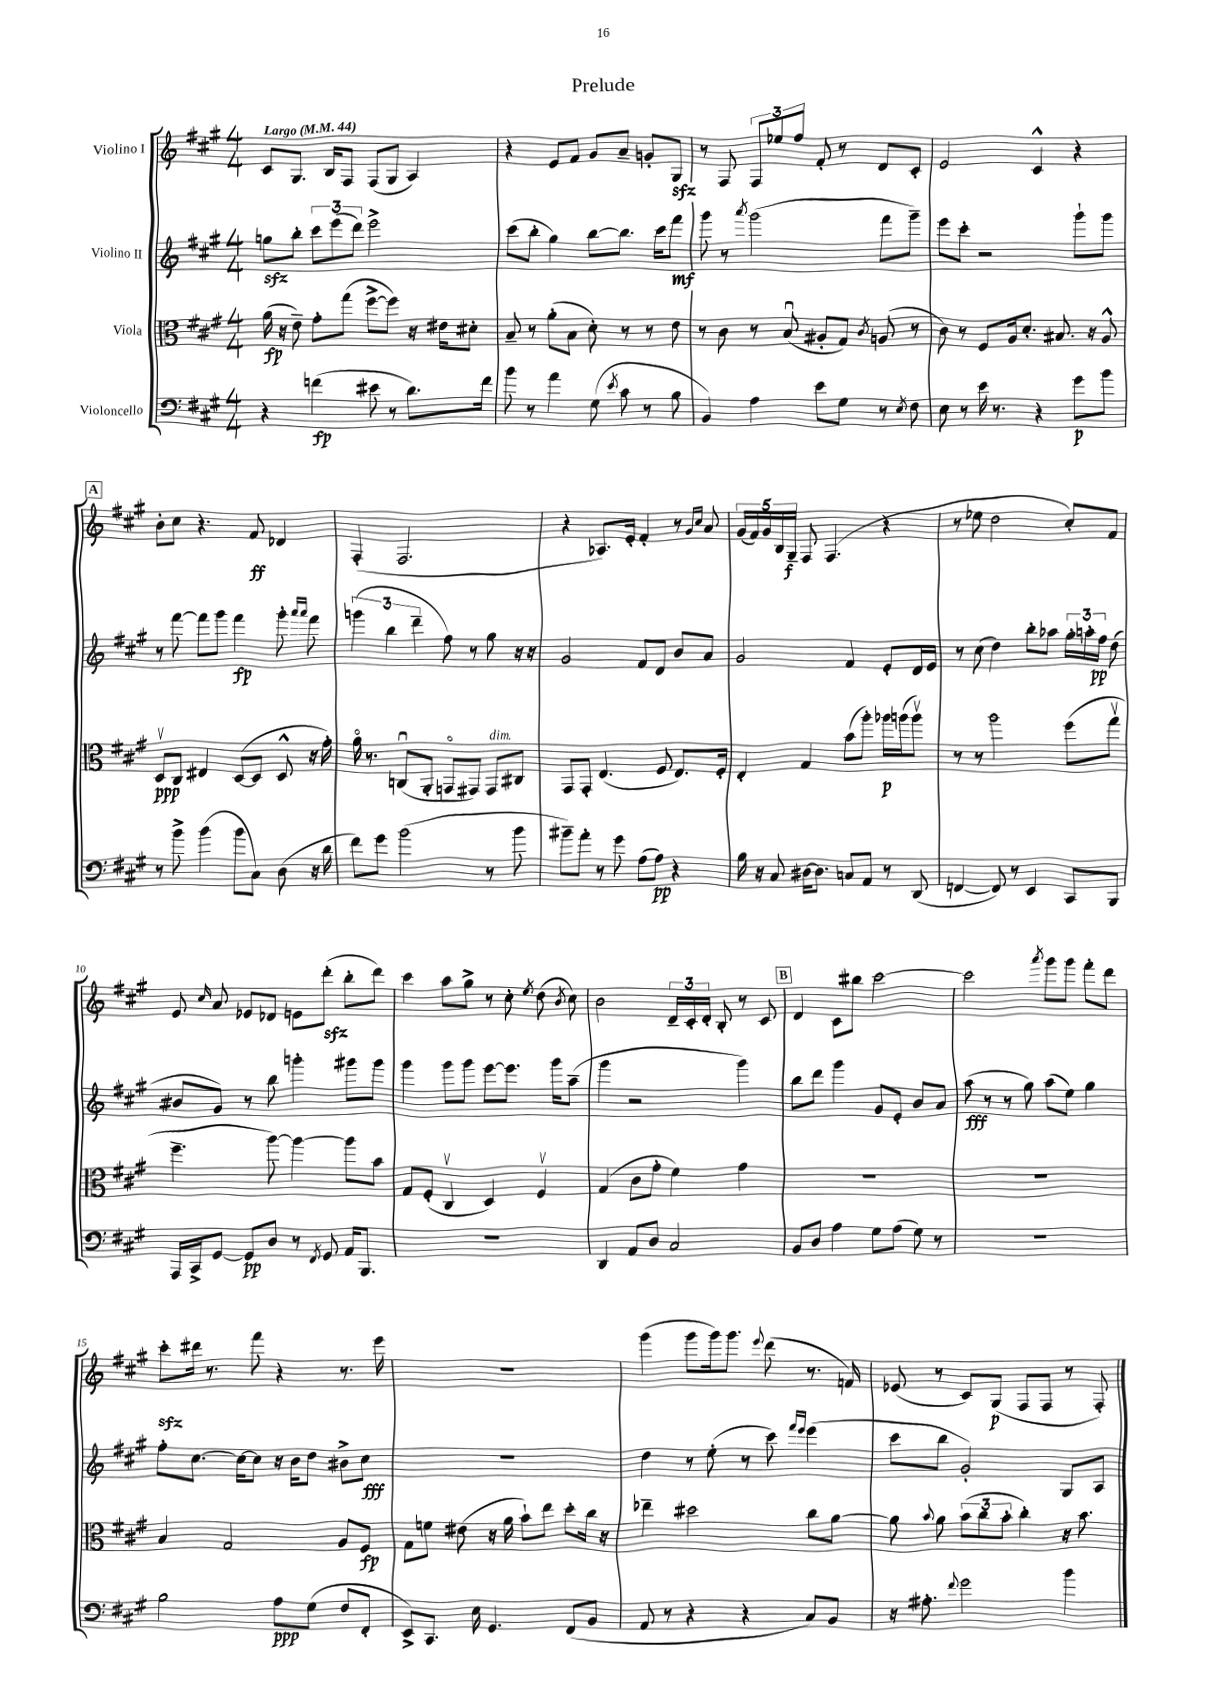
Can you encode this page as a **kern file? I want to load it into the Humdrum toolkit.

**kern	**dynam	**kern	**dynam	**kern	**dynam	**kern	**dynam
*part4	*part4	*part3	*part3	*part2	*part2	*part1	*part1
*staff4	*staff4	*staff3	*staff3	*staff2	*staff2	*staff1	*staff1
*I"Violoncello	*	*I"Viola	*	*I"Violino II	*	*I"Violino I	*
*clefF4	*	*clefC3	*	*clefG2	*	*clefG2	*
*k[f#c#g#]	*	*k[f#c#g#]	*	*k[f#c#g#]	*	*k[f#c#g#]	*
*M4/4	*	*M4/4	*	*M4/4	*	*M4/4	*
*MM44	*	*MM44	*	*MM44	*	*MM44	*
=1	=1	=1	=1	=1	=1	=1	=1
!	!	!	!	!	!	!LO:TX:a:B:t=Largo	!
4r	.	(16a\	fp	8ggnzz\L	.	8c#/L	.
.	.	16r	.	.	.	.	.
.	.	8e~\)	.	8bb'\J	.	8.G#/J	.
(4fn\	fp	8g#'\L	.	12ccc#\L	.	.	.
.	.	.	.	.	.	16B/KL	.
.	.	.	.	(12eee\	.	.	.
.	.	(8gg#\J	.	.	.	8F#/J	.
.	.	.	.	12ddd\J)	.	.	.
8e#X\	.	[8ff#^\L	.	2eee^\	.	(8F#/L	.
8r	.	8ff#\J])	.	.	.	8G#/J	.
8.d\L)	.	16r	.	.	.	4A/)	.
.	.	16e#X\KL	.	.	.	.	.
.	.	8d#X'\J	.	.	.	.	.
16f\Jk	.	.	.	.	.	.	.
=2	=2	=2	=2	=2	=2	=2	=2
8b\	.	8B~/	.	(8ccc#\L	.	4r	.
8r	.	8r	.	8bb'\J	.	.	.
4a\	.	(8a'\L	.	4gg#\)	.	8e/L	.
.	.	8B\J	.	.	.	8f#/J	.
(8G#\	.	8d'\)	.	[8bb\L	.	8g#/L	.
8qe/	.	.	.	.	.	.	.
8c#\	.	8r	.	8.bb\J]	.	8a~/J	.
8r	.	8r	.	.	.	8gn'/L	.
.	.	.	.	16ccc#\KL	.	.	.
8B\	.	8e\	.	8fff#\J	mf	8G#zz/J	.
=3	=3	=3	=3	=3	=3	=3	=3
4BB/)	.	8r	.	8ggg#\	.	8r	.
.	.	8c#\	.	8r	.	8F#/	.
.	.	.	.	8qaaa/	.	.	.
4A\	.	8r	.	(2ggg#\	.	12F#/L	.
.	.	.	.	.	.	12ee-X/	.
.	.	(8Bu/	.	.	.	.	.
.	.	.	.	.	.	12ff#/J	.
8e\L	.	8A#X'/L	.	.	.	8f#'/	.
8G#\J	.	8G#/J)	.	.	.	8r	.
.	.	8qc#/	.	.	.	.	.
8r	.	(8An/	.	8fff#\L	.	8d/L	.
8qE/	.	.	.	.	.	.	.
8F#\	.	8r	.	8ggg#~\J)	.	8c#'/J	.
=4	=4	=4	=4	=4	=4	=4	=4
8E\	.	8c#\)	.	8eee\L	.	2e/	.
8r	.	8r	.	8ccc#'\J	.	.	.
16e\	.	8F#/L	.	2r	.	.	.
8.r	.	.	.	.	.	.	.
.	.	16A/k	.	.	.	.	.
.	.	8.d'/J	.	.	.	.	.
4r	.	.	.	.	.	4c#^^/	.
.	.	8.B#X/	.	.	.	.	.
8g#\L	p	.	.	8ggg#`\L	.	4r	.
.	.	16r	.	.	.	.	.
8b\J	.	8A^^/	.	8ggg#\J	.	.	.
!!LO:LB:g=z
!!LO:REH:place=s1:t=A
=5	=5	=5	=5	=5	=5	=5	=5
8r	.	8Dv/L	ppp	8r	.	8b'\L	.
8b^\	.	8C#/J	.	[8fff#\	.	8cc#\J	.
(4b\	.	4E#X/	.	8fff#\L]	.	4.r	.
.	.	.	.	8ggg#\J	.	.	.
8b\L	.	([8D/L	.	4fff#\	fp	.	.
8C#\J)	.	8D/J]	.	.	.	8f#/	ff
(8D\	.	8D^^/	.	8ggg#'\	.	4d-X/	.
.	.	.	.	16qqaaa/LL	.	.	.
.	.	.	.	16qqaaa/JJ	.	.	.
16r	.	16r	.	8fff#\	.	.	.
16d\	.	16g#'\)	.	.	.	.	.
=6	=6	=6	=6	=6	=6	=6	=6
8f#\L)	.	16a\	.	(6gggn\	.	(4F#'/	.
.	.	8.r	.	.	.	.	.
8g#\J	.	.	.	.	.	.	.
.	.	.	.	6bb\	.	.	.
(2b\	.	(8Cnu/L	.	.	.	2.F#/	.
.	.	.	.	6ddd~\	.	.	.
.	.	8AA'/J	.	.	.	.	.
.	.	8GGn/L	.	8ff#\)	.	.	.
.	.	8GG#X/J)	.	8r	.	.	.
!	!	!LO:TX:a:i:t=dim.	!	!	!	!	!
8r	.	8GG#/L	.	8gg#\	.	.	.
8b\	.	8C#X/J	.	16r	.	.	.
.	.	.	.	16r	.	.	.
=7	=7	=7	=7	=7	=7	=7	=7
8b#X~\L)	.	8GG#/L	.	2g#/	.	4r	.
8a'\J	.	8GG#'/J	.	.	.	.	.
8r	.	(4.E/	.	.	.	8.A-X/L)	.
8g#\	.	.	.	.	.	.	.
.	.	.	.	.	.	16e'/Jk	.
(8A\L	.	.	.	8f#/L	.	4f#'/	.
8A\J)	pp	8F#/	.	8d/J	.	.	.
4r	.	8.E/L)	.	8b/L	.	8r	.
.	.	.	.	.	.	16qqg#/LL	.
.	.	.	.	.	.	16qqcc#/JJ	.
.	.	.	.	8a/J	.	8a/	.
.	.	16F#'/Jk	.	.	.	.	.
=8	=8	=8	=8	=8	=8	=8	=8
16B\	.	4E'/	.	2g#/	.	(20g#/LL	.
.	.	.	.	.	.	20f#/)	.
16r	.	.	.	.	.	.	.
.	.	.	.	.	.	20g#/	.
8C#/	.	.	.	.	.	.	.
.	.	.	.	.	.	20B/	.
.	.	.	.	.	.	20G#~/JJ	f
[16D#X\KL	.	4G#/	.	.	.	8F#/	.
8.D#\J]	.	.	.	.	.	.	.
.	.	.	.	.	.	(4.F#/	.
8Cn/L	.	(8b\L	.	4f#/	.	.	.
8AA/J	.	8aa'\J)	.	.	.	.	.
8r	.	16aa-X\LL	p	8e'/L	.	4r	.
.	.	(16aan\J	.	.	.	.	.
(8DD/	.	8aav\J)	.	16d/L	.	.	.
.	.	.	.	16e/JJ	.	.	.
=9	=9	=9	=9	=9	=9	=9	=9
[4FFn/	.	8r	.	8r	.	8r	.
.	.	8r	.	(8cc#\	.	8ee-X\	.
8FF/])	.	2aa\	.	4dd\)	.	2dd\	.
8r	.	.	.	.	.	.	.
4EE/	.	.	.	8bb'\L	.	.	.
.	.	.	.	8aa-X\J	.	.	.
8CC#/L	.	(8ff#\L	.	24gg#'\LL	.	8cc#'/L)	.
.	.	.	.	24aan'\	.	.	.
.	.	.	.	24ff#\JJ	pp	.	.
8BBB/J	.	8gg#v\J	.	(8dd\	.	8f#/J	.
!!LO:LB:g=z
=10	=10	=10	=10	=10	=10	=10	=10
16AAA/LL	.	4.ff#~\	.	8b#X/L	.	8e/	.
16CC#^/J	.	.	.	.	.	.	.
.	.	.	.	.	.	16qqcc#/	.
[8GG#/J	.	.	.	8g#/J)	.	8a/	.
8GG#/L]	pp	.	.	8r	.	8e-X/L	.
8D/J	.	[8aa\)	.	8bb\	.	8d-X/J	.
8r	.	4aa\_	.	4gggn'\	.	8en\L	.
8qFF#/	.	.	.	.	.	.	.
8GG#/	.	.	.	.	.	(8dddzz'\J	.
16AA/KL	.	8aa\L]	.	8ggg#X\L	.	8bb'\L	.
8.BBB/J	.	.	.	.	.	.	.
.	.	8b\J	.	8ggg#\J	.	8ddd\J)	.
=11	=11	=11	=11	=11	=11	=11	=11
1r	.	8G#/L	.	4ggg#\	.	4ccc#\	.
.	.	(8F#'/J	.	.	.	.	.
.	.	4C#v/	.	8ggg#\L	.	8aa\L	.
.	.	.	.	8ggg#\J	.	8gg#^\J	.
.	.	4D/)	.	[8eee\L	.	8r	.
.	.	.	.	8.eee\J]	.	8cc#'\	.
.	.	.	.	.	.	8qee/	.
.	.	4F#v/	.	.	.	(8dd\	.
.	.	.	.	16ggg#\KL	.	.	.
.	.	.	.	.	.	8qb/	.
.	.	.	.	(8aa~\J	.	8cc#\)	.
=12	=12	=12	=12	=12	=12	=12	=12
4DD/	.	(4G#/	.	4ggg#\	.	2b\	.
8AA/L	.	8c#\L	.	2r	.	.	.
8D/J	.	8g#'\J	.	.	.	.	.
2C#/	.	4f#\)	.	.	.	24d~/LL	.
.	.	.	.	.	.	24c#'/	.
.	.	.	.	.	.	24d'/JJ	.
.	.	.	.	.	.	8B'/	.
.	.	4g#\	.	4ggg#\)	.	8r	.
.	.	.	.	.	.	8c#/	.
!!LO:REH:place=s1:t=B
=13	=13	=13	=13	=13	=13	=13	=13
8BB/L	.	1r	.	8bb\L	.	4d/	.
8D/J	.	.	.	8ddd\J	.	.	.
4A\	.	.	.	4ggg#\	.	8c#\L	.
.	.	.	.	.	.	8bb#X\J	.
8G#\L	.	.	.	8g#/L	.	[2ccc#\	.
(8A\J	.	.	.	8e'/J	.	.	.
8G#\)	.	.	.	8b/L	.	.	.
8r	.	.	.	8a/J	.	.	.
=14	=14	=14	=14	=14	=14	=14	=14
1r	.	1r	.	(8aa\	fff	2ccc#\]	.
.	.	.	.	8r	.	.	.
.	.	.	.	8r	.	.	.
.	.	.	.	8gg#\)	.	.	.
.	.	.	.	.	.	8qaaa/	.
.	.	.	.	(8aa\L	.	8ggg#\L	.
.	.	.	.	8ee\J)	.	8ggg#\J	.
.	.	.	.	4gg#\	.	8fff#'\L	.
.	.	.	.	.	.	8ddd\J	.
!!LO:LB:g=z
=15	=15	=15	=15	=15	=15	=15	=15
2B\	.	4B/	.	8ff#'\L	.	8ccc#zz'\L	.
.	.	.	.	[8.cc#\J	.	16ddd#X\Jk	.
.	.	.	.	.	.	8.r	.
.	.	2G#/	.	.	.	.	.
.	.	.	.	16cc#\KL_	.	.	.
.	.	.	.	8cc#\J]	.	8fff#\	.
8A\L	ppp	.	.	16r	.	4r	.
.	.	.	.	16b\KL	.	.	.
(8G#\J	.	.	.	8dd\J	.	.	.
8F#/L	.	8A/L	.	8b#X^\L	.	8.r	.
8FF#'/J	.	8F#/J	fp	8cc#\J	fff	.	.
.	.	.	.	.	.	16eee\	.
=16	=16	=16	=16	=16	=16	=16	=16
8EE^/L)	.	8G#\L	.	1r	.	1r	.
8.CC#/J	.	8fn\J	.	.	.	.	.
.	.	(8e#X\	.	.	.	.	.
16E\	.	.	.	.	.	.	.
4.GG#/	.	16r	.	.	.	.	.
.	.	16a\	.	.	.	.	.
.	.	8b`\L)	.	.	.	.	.
.	.	8ee\J	.	.	.	.	.
(8FF#/L	.	8dd'\L	.	.	.	.	.
8BB/J	.	16cc#\Jk	.	.	.	.	.
.	.	16r	.	.	.	.	.
=17	=17	=17	=17	=17	=17	=17	=17
8AA/	.	4ee-X~\	.	4dd\	.	(4ggg#\	.
8r	.	.	.	.	.	.	.
4r	.	2dd#X\	.	8r	.	8ggg#\L	.
.	.	.	.	(8ee'\	.	16ggg#\k)	.
.	.	.	.	.	.	8.ggg#\J	.
4r	.	.	.	8r	.	.	.
.	.	.	.	.	.	8qqeee/	.
.	.	.	.	8ccc#\)	.	(8ddd\	.
.	.	.	.	16qqfff#/LL	.	.	.
.	.	.	.	16qqeee/JJ	.	.	.
8C#/L)	.	8cc#\L	.	(4eee\	.	8.r	.
8BB/J	.	[8a\J	.	.	.	.	.
.	.	.	.	.	.	16fn/)	.
=18	=18	=18	=18	=18	=18	=18	=18
16r	.	8a\]	.	8ccc#\L	.	(8e-X/	.
8.A#X'\	.	.	.	.	.	.	.
.	.	8qqb/	.	.	.	.	.
.	.	8a\	.	8bb\J	.	8r	.
8qqf#/	.	.	.	.	.	.	.
2g#\	.	(12b\L	.	2g#'/)	.	8c#/L)	.
.	.	12cc#\	.	.	.	.	.
.	.	.	.	.	.	(8G#/J	p
.	.	12b'\J	.	.	.	.	.
.	.	4cc#'\)	.	.	.	8F#/L	.
.	.	.	.	.	.	8F#/J	.
4b\	.	16r	.	8G#/L	.	8r	.
.	.	8.b\	.	.	.	.	.
.	.	.	.	8A/J	.	8F#'/)	.
==	==	==	==	==	==	==	==
*-	*-	*-	*-	*-	*-	*-	*-
